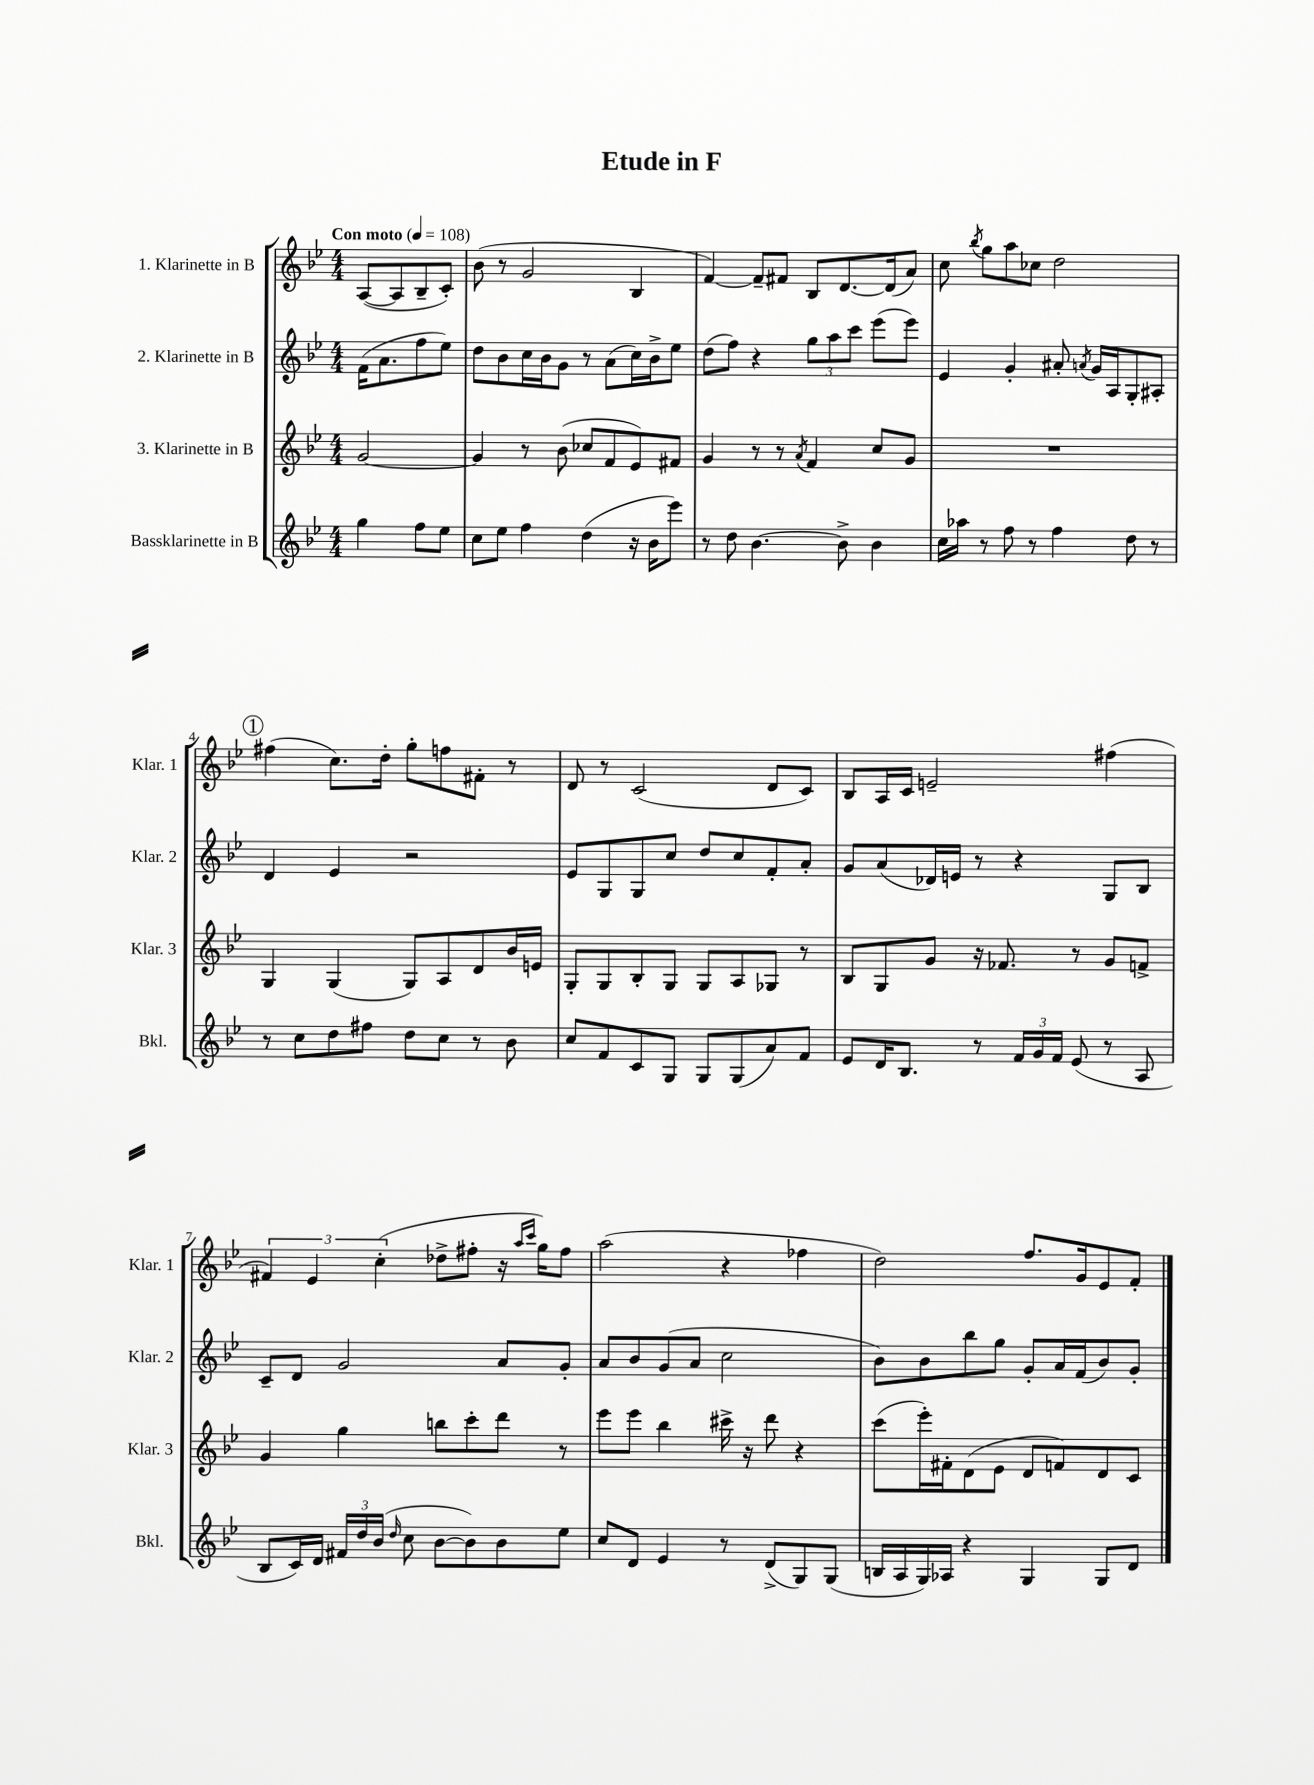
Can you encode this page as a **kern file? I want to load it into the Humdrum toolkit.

**kern	**kern	**kern	**kern
*staff4	*staff3	*staff2	*staff1
*clefG2	*clefG2	*clefG2	*clefG2
*k[b-e-]	*k[b-e-]	*k[b-e-]	*k[b-e-]
*M4/4	*M4/4	*M4/4	*M4/4
*MM108	*MM108	*MM108	*MM108
4gg\	[2g/	(16f\LK	([8A/L
.	.	8.a\	.
.	.	.	8A/]
8ff\L	.	8ff\	8B-~/
8ee-\J	.	8ee-\J)	8c'/J)
=	=	=	=
8cc\L	4g/]	8dd\L	(8b-\
8ee-\J	.	8b-\	8r
4ff\	8r	16cc\L	2g/
.	.	16b-\J	.
.	(8b-\	8g\J	.
(4dd\	8cc-/L	8r	.
.	8f/	(8a\L	.
16r	8e-/)	16cc\L)	4B-/
16b-\LK	.	16b-^\J	.
8eee-\J)	8f#/J	8ee-\J	.
=	=	=	=
8r	4g/	(8dd\L	[4f/)
8dd\	.	8ff\J)	.
[4.b-\	8r	4r	8f~/]L
.	8r	.	8f#/J
.	8qa/	.	.
.	4f/	12gg\L	8B-/L
.	.	12aa\	.
8b-^\]	.	.	[8.d/
.	.	12ccc\J	.
4b-\	8cc/L	(8eee-\L	.
.	.	.	(16d/]k
.	8g/J	8eee-\J)	8a/J)
=	=	=	=
16cc\LL	1r	4e-/	8cc\
16aa-\JJ	.	.	.
.	.	.	8qbb-/
8r	.	.	8gg\L
8ff\	.	4g'/	8aa\
8r	.	.	8cc-\J
4ff\	.	8a#'/	2dd\
.	.	8qa/	.
.	.	16g/LL	.
.	.	16A/J	.
8dd\	.	8G'/	.
8r	.	8A#'/J	.
=	=	=	=
8r	4G/	4d/	(4ff#\
8cc\L	.	.	.
8dd\	(4G/	4e-/	8.cc\L)
8ff#\J	.	.	.
.	.	.	16dd'\Jk
8dd\L	8G/L)	2r	8gg'\L
8cc\J	8A/	.	8ff\
8r	8d/	.	8f#'\J
8b-\	16b-/L	.	8r
.	16e/JJ	.	.
=	=	=	=
8cc/L	8G'/L	8e-/L	8d/
8f/	8G/	8G/	8r
8c/	8B-'/	8G/	(2c/
8G/J	8G/J	8cc/J	.
8G/L	8G/L	8dd/L	.
(8G/	8A/	8cc/	.
8a/)	8G-/J	8f'/	8d/L
8f/J	8r	8a'/J	8c/J)
=	=	=	=
8e-/L	8B-/L	8g/L	8B-/L
16d/K	8G/	(8a/	16A/L
8.B-/J	.	.	16c/JJ
.	8g/J	16d-/L)	2e~/
.	.	16e/JJ	.
8r	16r	8r	.
.	8.f-/	.	.
24f/LL	.	4r	.
24g/	.	.	.
24f/JJ	.	.	.
(8e-/	8r	.	.
8r	8g/L	8G/L	(4ff#\
8A/	8f^/J	8B-/J	.
=	=	=	=
8B-/L	4g/	8c~/L	6f#/)
16c/L)	.	8d/J	.
.	.	.	6e-/
16d/JJ	.	.	.
24f#/LL	4gg\	2g/	.
24dd/	.	.	.
(24b-/JJ	.	.	(6cc'\
16qqdd/	.	.	.
8cc\	.	.	.
[8b-\L	8bb\L	.	8dd-^\L
8b-\])	8ccc'\	.	8ff#'\J
8b-\	8ddd\J	8a/L	16r
.	.	.	16qqaa/LL
.	.	.	16qqccc/JJ
.	.	.	16gg\LK)
8ee-\J	8r	8g'/J	8ff#\J
=	=	=	=
8cc/L	8eee-\L	8a/L	(2aa\
8d/J	8eee-\J	8b-/	.
4e-/	4bb-\	(8g/	.
.	.	8a/J	.
8r	16ccc#^\	2cc\	4r
.	16r	.	.
(8d^/L	8ddd\	.	.
8G/)	4r	.	4ff-\
(8G/J	.	.	.
=	=	=	=
16B/LL	(8ccc\L	8b-\L)	2dd\)
16A/	.	.	.
16G/)	16eee-'\L)	8b-\	.
16A-/JJ	16f#'\J	.	.
4r	(8d\	8bb-\	.
.	8e-\J	8gg\J	.
4G/	8d/L	8g'/L	8.ff/L
.	8f/)	16a/L	.
.	.	(16f/J	16g/k
8G/L	8d/	8b-/)	8e-/
8d/J	8c/J	8g'/J	8f'/J
==	==	==	==
*-	*-	*-	*-
